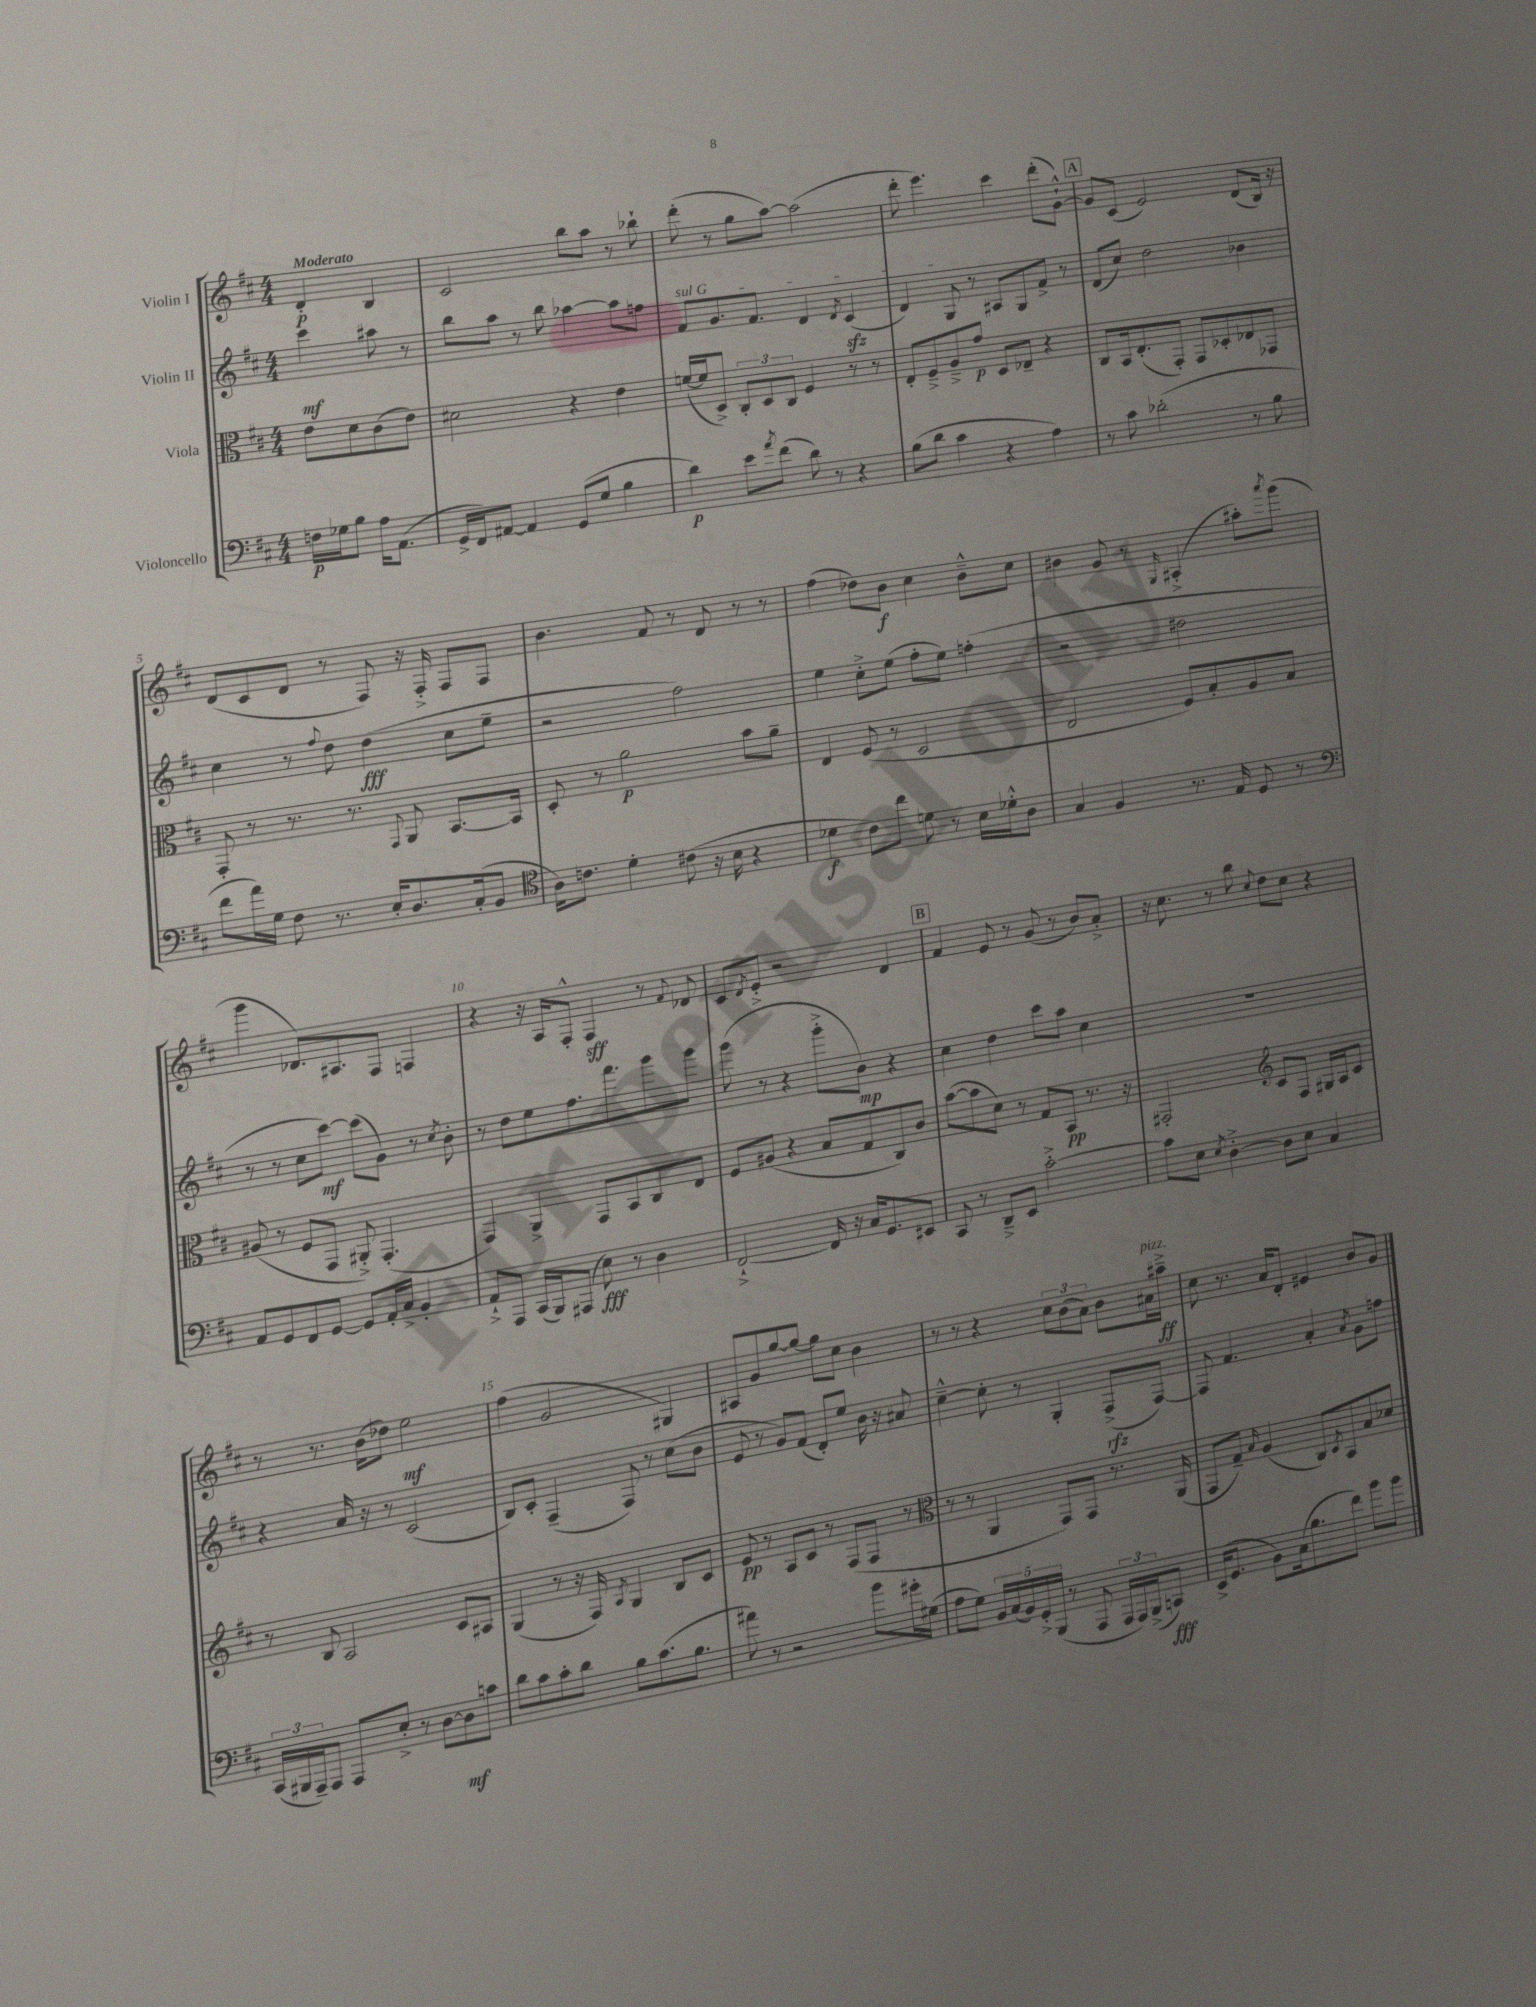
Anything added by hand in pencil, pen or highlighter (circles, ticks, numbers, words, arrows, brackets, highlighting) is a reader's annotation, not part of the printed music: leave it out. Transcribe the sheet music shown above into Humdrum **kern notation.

**kern	**kern	**kern	**kern
*staff4	*staff3	*staff2	*staff1
*clefF4	*clefC3	*clefG2	*clefG2
*k[f#c#]	*k[f#c#]	*k[f#c#]	*k[f#c#]
*M4/4	*M4/4	*M4/4	*M4/4
16F\LL	8e\L	4ccc#\	4d'/
16G-\J	.	.	.
8B\J	8d\	.	.
16A\LK	(8c#\	8aa#\	4B/
(8.AA\J	.	.	.
.	8e\J)	8r	.
=	=	=	=
16GG^/LL	2d#\	8bb\L	2c#/
16FF#/J)	.	.	.
[8AA#/J	.	8aa\J	.
4AA#/]	.	8r	.
.	.	8bb\	.
(8GG/L	4r	[4aa-\	8bb\L
8G/J	.	.	8aa\J
4B\	4e\	8aa-\]L	8r
.	.	8ff\J	8bb-`\
=	=	=	=
4d\)	([16f/LL	8f#/L	(8ddd'\
.	16f/]J	.	.
.	8D^/J)	8.g/	8r
8e\L	12C#'/L	.	8gg\L
.	.	8.f#/J	.
.	12D/	.	.
8qa/	.	.	.
(8f#\J	.	.	[8aa\J)
.	12C#/J	.	.
8d\)	4F#/	4d/	(2aa\]
8r	.	.	.
.	.	8qd/	.
4r	8r	(4c#/	.
.	8r	.	.
=	=	=	=
(8B\L	8E'/L	4d/)	8ddd'\
8d\J	8F#~^/	.	4.eee\)
4c#\	8A~^/	8G/	.
.	8g/J	8r	.
4r	8D/L	8A#/L	4ccc#\
.	8E-~/J	8G/	.
4A\)	4r	8f#^/J	(8ddd'\L
.	.	8r	[8g`^^\J)
=	=	=	=
8r	8C#/L	(8d/L	8g/]L
8c#\	16BB/k	8cc#/J)	(8c#/J
.	(8.E'/	.	.
(2d-'\	.	2dd\	2e/)
.	8GG'/J)	.	.
.	8GG/L	.	.
.	8D-'/	.	.
8r	8E-/	4b-\	(8d/L
8B\	8GG-/J	.	16B/Jk)
.	.	.	16r
=	=	=	=
8f#\L	8GG'/	4cc#\	(8d/L
16a\L)	8r	.	8c#/
16G\JJ	.	.	.
8F#\	8.r	8r	8d/J
.	.	8qqff#/	.
8.r	.	8dd\	8r
.	8.r	.	.
.	.	(4dd\	8F#/)
16E'/LK	.	.	.
.	8qqGG/	.	.
8.D/	8AA/	.	16r
.	.	.	16F#'^/
.	[8.BB/L	8cc#\L	8F#/L
(16C#'/k	.	.	.
8BB/J	.	8ee~\J	8F#/J
.	16BB/]Jk	.	.
=	=	=	=
*clefC4	*	*	*
16A\LK)	8D'/	2r	4.b\
8.c\J	.	.	.
.	8r	.	.
4d'\	2a\	.	.
.	.	.	8f#/
(8c#\	.	2ff#\)	8r
16r	.	.	8d/
16B\	.	.	.
4r	8b\L	.	8r
.	8a~\J	.	8r
=	=	=	=
4d-\	4E/	4ee\	(4ff#\
8c#\L)	(8F#/	8cc#'^\L	8dd-\L)
8cc#\J	8r	(8ee\J	8b\J
8d\	2D/	8ff#'\L	4cc#\
8r	.	8ee\J)	.
16B\LL	.	(4ff'\	8b~^^\L
16d-'^^\J	.	.	.
8A\J	.	.	8cc#\J
=	=	=	=
4G/	2E/	2r	4b#\
4F#/	.	.	8g/
.	.	.	8r
.	.	.	16qqG/
8.r	8F#/L)	2dd#\	(4A#'^/
.	8B'/	.	.
16E/	.	.	.
8D/	8A/	.	8aa#'\L)
.	.	.	8qaaa/
8r	8B/J	.	(8ggg\J
=	=	=	=
*clefF4	*	*	*
8AA/L	(8A#/	8r	4ggg\
8GG/	8r	8r	.
8FF#/	8F#/L	8cc#\L	8.d-/L)
[8GG/J	8GG/J	[8ccc#\J)	.
.	.	.	8.A#/
8GG/]L	8AA#'^/)	(8ccc#\]L	.
16AA'/L	(4.GG'/	8g\J)	8F#/J
16C#^/JJ	.	.	.
4BB'/	.	8r	4F/
.	.	8qcc#/	.
.	.	8b'\	.
=	=	=	=
8AA`^/L	4GG/)	8r	4r
8AAA/J	.	8dd\L	.
(16CC#/LL	4AA^/	8ee\	16r
16BBB/J)	.	.	16A/LK
(8AAA#/J	.	8.ff#\	8F#'^^/J
8E\)	8GG/L	.	4F#/
.	.	8.fff#\	.
8r	8BB/	.	.
4D\	8C#/	8ggg\	8r
.	.	.	8qqf#/
.	8E/J	8ggg\J	8d-/
=	=	=	=
[2FF#`^/	8F#/L	(8ggg\	8c#/L
.	.	.	8qd/
.	(8A#/J	8r	8e'^/J
.	4r	4r	2r
16FF#/]	8B/L	8ggg'^\L	.
16r	.	.	.
16C#/LK	8G/	8b\J)	.
8.GG/	.	.	.
.	8C#/)	4r	4d/
8EE#/J	8c#/J	.	.
=	=	=	=
8CC#/	([8b\L	4cc#\	4f#/
8r	8b\]	.	.
8DD~^/L	8d\J)	4dd\	8e/
8EE/J	8r	.	8r
[2c#'^\	8G/L	8ccc#\L	(8g/
.	8BB/J	8aa\J	8r
.	8.r	4cc#\	8b/L)
.	.	.	8a'^/J
.	16r	.	.
=	=	=	=
8c#\]L	2GG#'/	1r	16r
.	.	.	8.cc#\
8E\J	.	.	.
8qE/	.	.	.
[4D'^\	.	.	8r
.	.	.	8bb\
*	*clefG2	*	*
.	.	.	8qqcc#/
8D\]L	8c#/L	.	8dd\L
8E\J	8F#/J	.	8cc#\J
4C#/	16G#/LL	.	4r
.	16A/J	.	.
.	8c#/J	.	.
=	=	=	=
(24CC#/LL	8r	4r	8r
24BBB#/	.	.	.
24AAA~/J)	.	.	.
8AAA/J	8B/	.	8.r
8AAA/L	2A/	16a/	.
.	.	16r	(16b\LK
8E'^/J	.	8r	8dd-\J)
8r	.	(2c#/	2ee\
[8D\L	.	.	.
8D\]	8c#/L	.	.
8c\J	8A#/J	.	.
=	=	=	=
8d\L	(4G/	8B/L)	(4ff#\
8c#\	.	8c#'/J	.
8c#'\	8r	(4F#~/	2g/
8d\J	16r	.	.
.	16F#/)	.	.
.	8qA/	.	.
8B\L	4G/	8F#/)	.
(8.c#\	.	8r	.
.	8B/L	(8cc#\L	4G#/)
8.B\J	.	.	.
.	8c#/J	8b\J	.
=	=	=	=
8a#\)	8e/	8e/	8A#/L
8r	8r	8r	8g/
2r	8A/L	8g/L)	[8gg/
.	8c#/J	(8f#/J	8gg/_J
.	8r	8d'/L)	8gg\]L
.	(8F#/L	8ee/J	8cc#\J
8b\L	8F#/J	16b\	4b\
.	.	16r	.
16g#'\L	8r	8a#/	.
(16G#\JJ	.	.	.
=	=	=	=
*	*clefC3	*	*
8A\L	8r	[4cc#~^^\	8r
8G\J)	8r	.	8r
20BB/LL	4AA/	8cc#'\]	4r
(20C#/	.	.	.
20BB/)	.	.	.
.	.	8r	.
20GG'^/	.	.	.
(20BBB/JJ	.	.	.
8r	8GG/L)	4G'/	12cc#\L
.	.	.	(12b\
8AAA/	8GG/J	.	.
.	.	.	12a\J)
24AAA/LL	8.r	(8F#^/L	8b\L
24AAA/)	.	.	.
(24BBB^/J	.	.	.
8CC/J)	.	[8F#/J)	16a#\L
.	(16AA/	.	16aa#~^\JJ
=	=	=	=
(16EE^/LK	8GG/L	8F#/]	8cc#\
8.GG/J	.	.	.
.	8G~/J)	4.f#/	8.r
.	16qqB/	.	.
8BB\L)	(4A/	.	.
.	.	.	16a/LK
(16C#\k	.	.	8d'/J
8.B\	.	.	.
.	8C#/L)	4a'/	4e#/
.	8qD/	.	.
8f#\J)	8BB/	.	.
.	.	8qa/	.
8b\L	8B/	8g\L	8b/L
8b\J	8d-/J	8ff\J	8g/J
==	==	==	==
*-	*-	*-	*-
